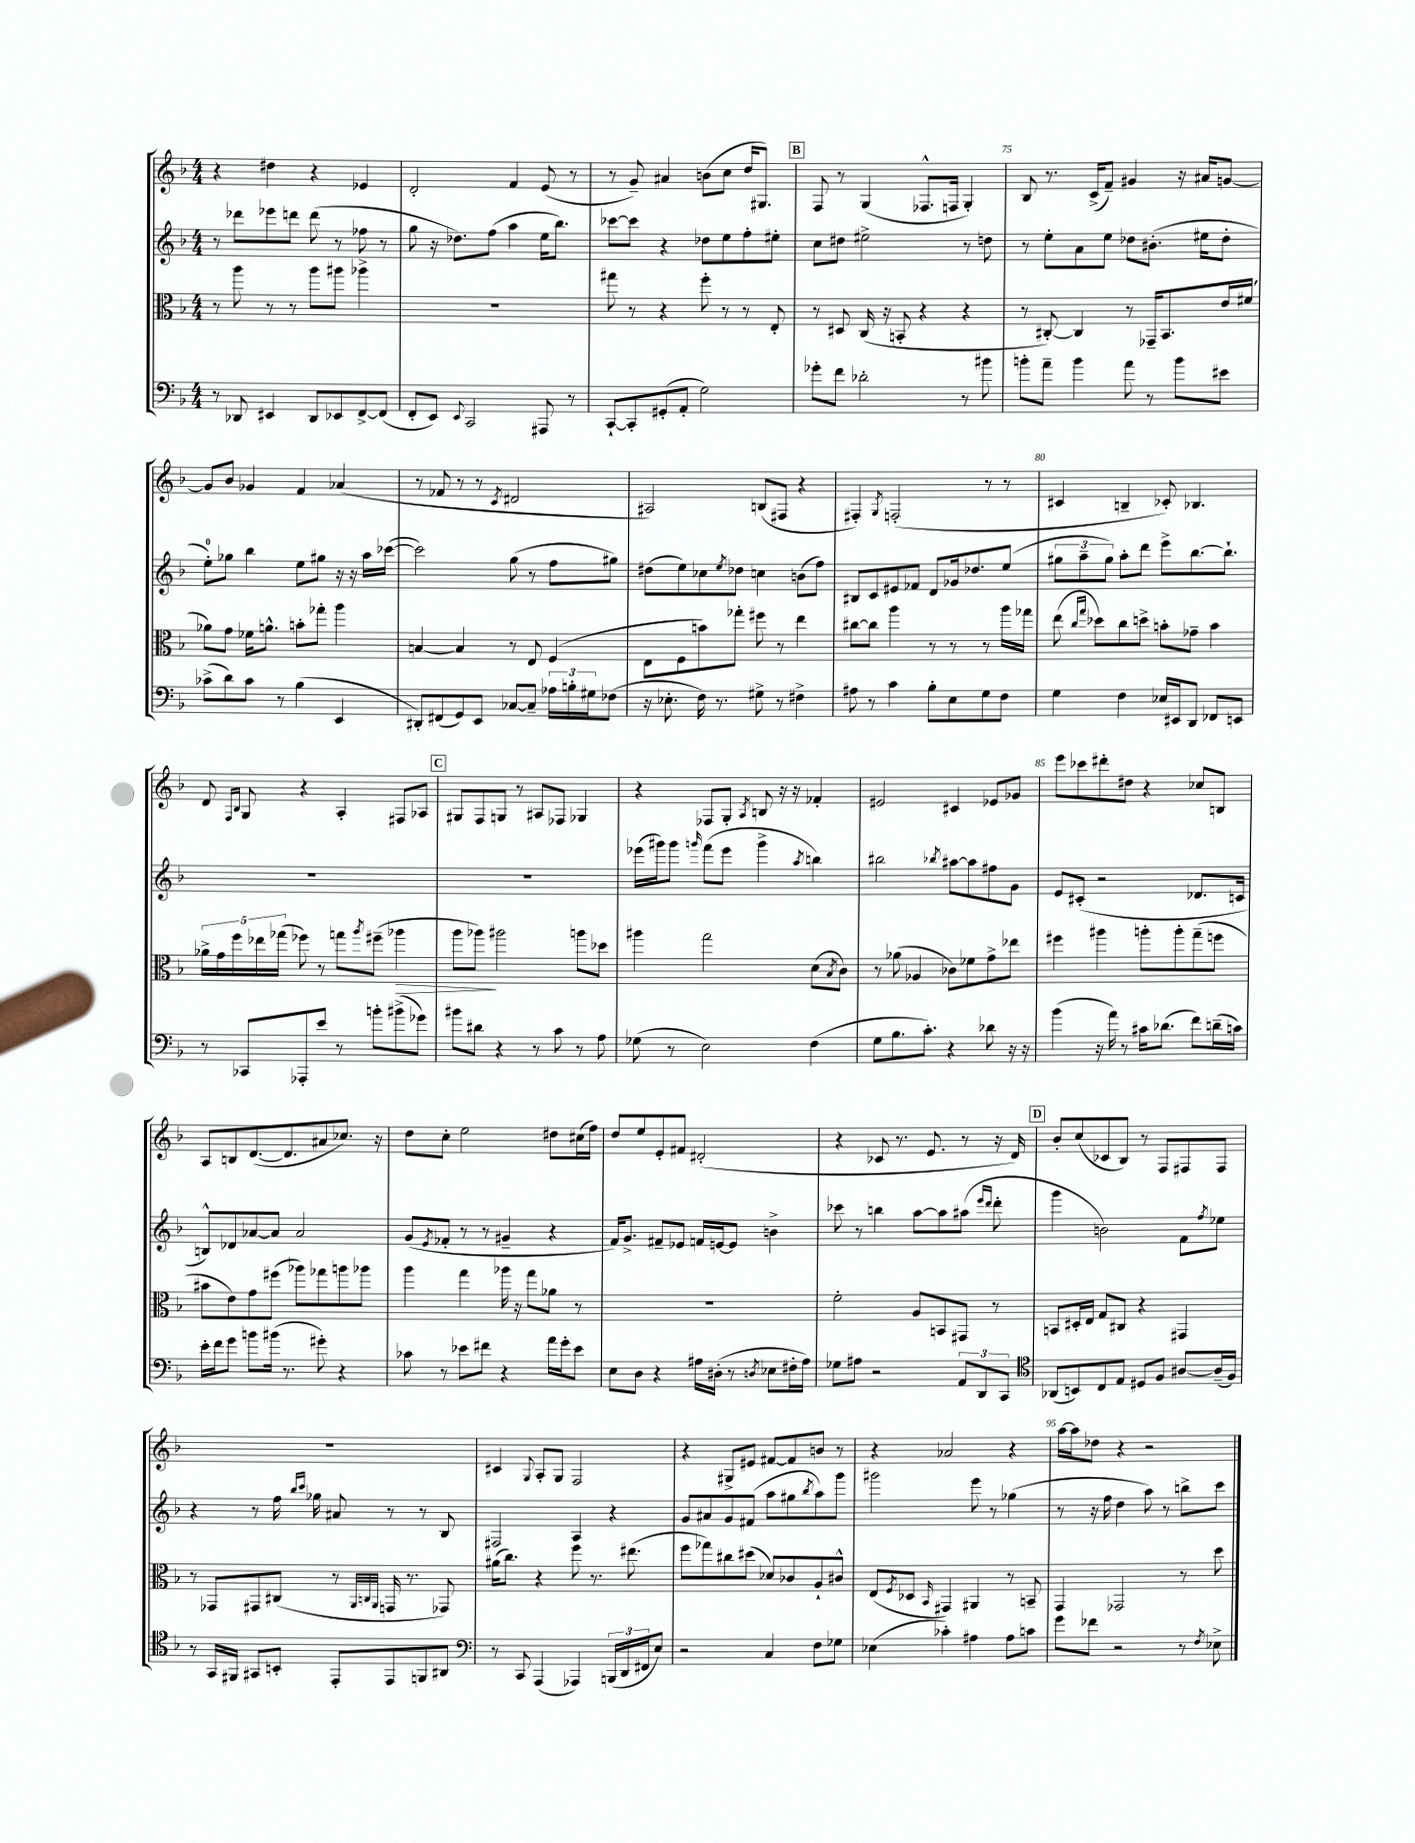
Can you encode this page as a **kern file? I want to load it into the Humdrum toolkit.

**kern	**kern	**kern	**kern
*staff4	*staff3	*staff2	*staff1
*clefF4	*clefC3	*clefG2	*clefG2
*k[b-]	*k[b-]	*k[b-]	*k[b-]
*M4/4	*M4/4	*M4/4	*M4/4
8r	8r	8r	4r
8DD-/	8aa\	8ddd-\L	.
4EE#/	8r	8eee-\	4dd#\
.	8r	8ddd\J	.
8DD-/L	8aa\L	(8ddd\	4r
8EE-/	8aa#\J	8r	.
[8FF^/	4aa-^\	8ff-\	4e-/
(8FF/]J	.	8r	.
=	=	=	=
8FF'/L	1r	8gg\	2d'/
8EE/J)	.	16r	.
.	.	8.dd-\L)	.
8qqEE/	.	.	.
2CC/	.	.	.
.	.	(8ff\J	.
.	.	4aa\	4f/
8AAA#/	.	16ee\LK	(8e/
.	.	8.bb-\J)	.
8r	.	.	8r
=	=	=	=
[8CC`/L	8gg#\	[8ccc-\L	8r
8CC'/]	8r	8ccc-\]J	8g~/)
(8GG#'/	4r	4r	4a#/
8AA'/J	.	.	.
2G\)	8ff'\	8dd-\L	(8b\L
.	8r	8ee\	8cc\J
.	8r	8ff'\	16dd/LK
.	.	.	8.G#/J)
.	8E'/	8ee#'\J	.
=	=	=	=
8g-'\L	8r	8cc\L	8F/
8f\J	8D#/	8dd#\J	8r
2d-'\	(16C/	2ee#^\	(4G/
.	16r	.	.
.	8BB'/	.	.
.	4r	.	8.F-^^/L
.	.	.	16F/Jk
8r	4r	8r	4G'/)
8b#\	.	8dd\	.
=	=	=	=
8b'\L	8r	8r	8B-/
8a~\J	[8C#'/)	8ee'\L	8.r
4b\	4C#/]	8a\	.
.	.	.	(16c^/LK
.	.	8ee\J	8f~/J)
8a\	8r	8dd-\L	4g#/
8r	16GG-~/LK	(8.b#'\J	.
.	8.BB-/	.	.
8b\L	.	.	16r
.	.	16ee#\LK	16a#/LK
8e#\J	16e/L	8dd-'\J	[8g/J
.	(16f#/JJ	.	.
=	=	=	=
(8c-^\L	8a-\L)	8ee'\L)	8g/]L
8d\)	8g\J	8gg-\J	8b-/J
8c-\J	16f-\LK	4bb-\	4g-/
.	8.a^^\J	.	.
8r	.	.	.
(4B-\	8b'\L	8ee\L	4f/
.	8gg-'\J	8gg#\J	.
4EE/	4aa\	16r	(4a-/
.	.	16r	.
.	.	16aa\LL	.
.	.	([16ccc-\JJ	.
=	=	=	=
8DD#'/L)	[4B/	2ccc-\])	8r
(8FF#/	.	.	8f-/
8GG/)	4B/]	.	8r
8EE/J	.	.	8r
.	.	.	8qc/
[8C-/L	8r	(8gg\	2d#/
8C-~/]J	8E/	8r	.
24A-\LL	(4F/	8ff\L	.
24B'\	.	.	.
24G#\J	.	.	.
(8F-\J	.	8gg#\J)	.
=	=	=	=
16r	8E\L	(8dd#\L	2A#/)
8.E-'\	.	.	.
.	8F\	8ee\)	.
16F\)	8b\)	8cc-\	.
8.r	.	.	.
.	.	8qee/	.
.	8gg-'\J	8dd-\J	.
8G#^\	8ff#\	4cc\	(8B/L
8r	8r	.	8F#/J
4F#^\	4ee\	(8b\L	4r
.	.	8ff\J)	.
=	=	=	=
8A#\	[8cc#\L	8B#/L	4F#'/)
8r	8cc#\]J	8c/	.
.	.	.	8qG/
4c\	4aa\	8e#/	(2F'/
.	.	8f-/J	.
8B-'\L	8r	8d/L	.
8E\	8r	16g-/k	.
.	.	8.dd-/	.
8G\	8r	.	8r
8F\J	16aa\LL	(8ee/J	8r
.	16gg-\JJ	.	.
=	=	=	=
4G\	(8ee\	12gg#\L	4c#/
.	.	12aa~\	.
.	16qqcc/LL	.	.
.	16qqgg/JJ	.	.
.	8dd-\L)	.	.
.	.	12gg#\J)	.
4F\	8cc\	8aa'\L	4B~/
.	8dd^\J	8ddd\J	.
16E-/LL	8b'\L	8eee^\L	8c-'/)
16EE#/J	.	.	.
8DD/J	8g-~\J	[8.bb-\	4.B-/
8FF-/L	4b\	.	.
.	.	8.bb-`\]J	.
8EE/J	.	.	.
=	=	=	=
8r	20a-^\LL	1r	8d/
.	20g\	.	.
.	20ff\	.	.
.	.	.	16qqF/LL
.	.	.	16qqB-/JJ
8CC-/L	.	.	8G/
.	20ee-\	.	.
.	(20gg-\JJ	.	.
8AAA-'/	8ff-\)	.	4r
8e/J	8r	.	.
8r	8gg\L	.	4A'/
.	8qaa/	.	.
8b'\L	(8ff#~\J	.	.
(8b#^\	4aa-\	.	8F#/L
8g-\J)	.	.	8A-/J
=	=	=	=
8b#\L	8aa\L	1r	8G#/L
8d#\J	8aa-\J)	.	8F/
4r	2aa#\	.	8G/J
.	.	.	8r
8r	.	.	8A#/L
8c\	.	.	8F-/J
8r	8aa\L	.	4G-/
8A\	8dd-\J	.	.
=	=	=	=
(8G-\	4aa#\	(16eee-\LL	4r
.	.	16ggg#\J)	.
8r	.	8ggg#\J	.
.	.	16qqggg/	.
2E\)	2gg\	(8fff\L	8F-/L
.	.	8eee-\J	8G'/J
.	.	.	8qA/
.	.	4ggg^\	8B/
.	.	.	16r
.	.	.	16r
.	.	8qaa/	.
(4F\	(8d\L	4bb\)	4f-'/
.	8qB-/	.	.
.	8c\J)	.	.
=	=	=	=
8G\L	8r	2bb#\	2e#/
8.B-\	(8a-\	.	.
.	4A-/	.	.
8.c'\J)	.	.	.
.	.	8qbb-/	.
4r	8c-\L)	[8aa#\L	4c#/
.	8f-\	8aa#\]	.
8d-\	8g^\	8ff#\	8e-/L
16r	8ee-\J	8g\J	8g-/J
16r	.	.	.
=	=	=	=
(4b-\	4ff#\	8e/L	8eee\L
.	.	(8c#'/J	8ccc-\
16r	4aa#\	2r	8ddd#'\
16a\)	.	.	.
8r	.	.	8dd#\J
16c#\LK	8aa'\L	.	4r
(8.d-\J	.	.	.
.	8aa'\	.	.
8f\L)	(8gg~\	8.d-/L	8cc-/L
(16d~\L	8ff\J	.	8B/J
16c\JJ)	.	16c/Jk	.
=	=	=	=
16e'\LL	8b#\L	8B^^/L)	8A/L
16f\J	.	.	.
8g\J	8e\)	8d-/	8B/
8b\L	8g\	[8a-/	([8.d/
(16b#\Jk	(8ff#\J	8a-/]J	.
8.r	.	.	8.d/]
.	8aa-\L)	2a-/	.
8g#'\)	8gg-\	.	8a#/
4r	8aa\	.	8.cc-/J)
.	8aa-\J	.	.
.	.	.	16r
=	=	=	=
8c-\	4aa\	(8g/L	8dd\L
.	.	8qe/	.
8r	.	8f-'/J	8cc'\J
8e-\L	4gg\	8r	2ee\
8f#\J	.	8r	.
4r	16aa-\	4g#~/	.
.	16r	.	.
.	8gg\L	.	.
16a\LL	8a-\J	4r	8dd#\L
16g'\J	.	.	.
8e-\J	8r	.	(16cc#\L
.	.	.	16ff\JJ)
=	=	=	=
8E\L	1r	16f/LK)	8dd/L
.	.	8.g^/J	.
8D\J	.	.	8ee/
4r	.	8f#~/L	8e'/
.	.	8e-/J	8f#/J
16A#\LL	.	16f/LL	(2d#'/
(16D#'\JJ	.	[16e/J	.
8r	.	8e/]J	.
8qD/	.	.	.
8E-\L	.	4b^\	.
16F#'\L	.	.	.
16A#\JJ)	.	.	.
=	=	=	=
8G-\L	2f'\	8ccc-\	4r
8A#\J	.	8r	.
2r	.	4bb\	8c-/
.	.	.	8.r
.	8A/L	[8aa\L	.
.	.	.	8.e/
.	8BB/	8aa\]	.
12AA/L	8GG#/J	(8aa#\J	8r
12DD/	.	.	.
.	.	16qqeee/LL	.
.	.	16qqddd/JJ	.
.	8r	8ddd'\	16r
12CC/J	.	.	.
.	.	.	16d/)
=	=	=	=
*clefC4	*	*	*
(8AA-/L	8BB/L	4ggg\	8b-'/L
8BB/)	16D#'/L	.	(8cc/
.	16E/JJ	.	.
8C/	8G/L	2b\)	8c-/
8E/J	8C#/J	.	8B-/J)
8D#/L	4r	.	8r
8F/J	.	.	8F/L
[8A#/L	4GG#/	8f\L	8F#/
.	.	8qff/	.
(16A#~/]L	.	8ee-\J	8F#/J
16F/JJ)	.	.	.
=	=	=	=
8r	8r	4r	1r
16GG/LL	8GG-/L	.	.
16FF#/JJ	.	.	.
8GG#/L	8GG#/	8r	.
8BB'/J	(8C#/J	16ff\	.
.	.	16qqbb-/LL	.
.	.	16qqccc/JJ	.
.	.	16gg-\	.
8EE'/L	8r	8a#/	.
.	32qqAA/LLL	.	.
.	32qqC/	.	.
.	32qqAA/JJJ	.	.
8EE/	16GG/	8r	.
.	8.r	.	.
8FF/	.	8r	.
8AA#/J	8GG-/)	8B-/	.
=	=	=	=
*clefF4	*	*	*
8r	(16a#\LK	2F#/	4c#/
.	8.cc\J)	.	.
8CC/	.	.	.
.	.	.	8qqG/
(4AAA/	4r	.	8A'/L
.	.	.	8G/J
4AAA-/)	8ff\	4A/	2F/
.	8.r	.	.
(24BBB/LL	.	4r	.
24DD/	.	.	.
.	(8.ee#\	.	.
24FF#/J	.	.	.
8E/J)	.	.	.
=	=	=	=
2r	8ff\L	8g/L	4r
.	8gg-\)	8a#/	.
.	8cc#\	8g/	8G#^/L
.	(8dd#\J	(8f#/J	8e#/J
4C/	8d-/L)	8aa\L	[8f#/L
.	8c-/	8gg#\	8f#/]
.	.	8qbb-/	.
8F\L	8A`/	8aa\)	8b/J
8G-\J	8c#^^/J	8ggg\J	8r
=	=	=	=
(4E-\	(8E/L	2ggg#\	4r
.	8qF/	.	.
.	8D-/J	.	.
.	16qqBB-/	.	.
4c-'\)	4GG#/)	.	2a-/
4A#\	4AA#/	8eee\	.
.	.	8r	.
8A#\L	8r	(4gg-\	4r
8c\J	8BB~/	.	.
=	=	=	=
8g\L	4GG/	8r	[16aa\LL
.	.	.	16aa\]J
8f-\J	.	16r	8dd-\J
.	.	16ff\	.
2r	2GG-/	4dd\	4r
.	.	8aa\)	2r
.	.	8r	.
8r	8r	8bb^\L	.
8qF/	.	.	.
8E-^\	8dd\	8ccc\J	.
==	==	==	==
*-	*-	*-	*-
